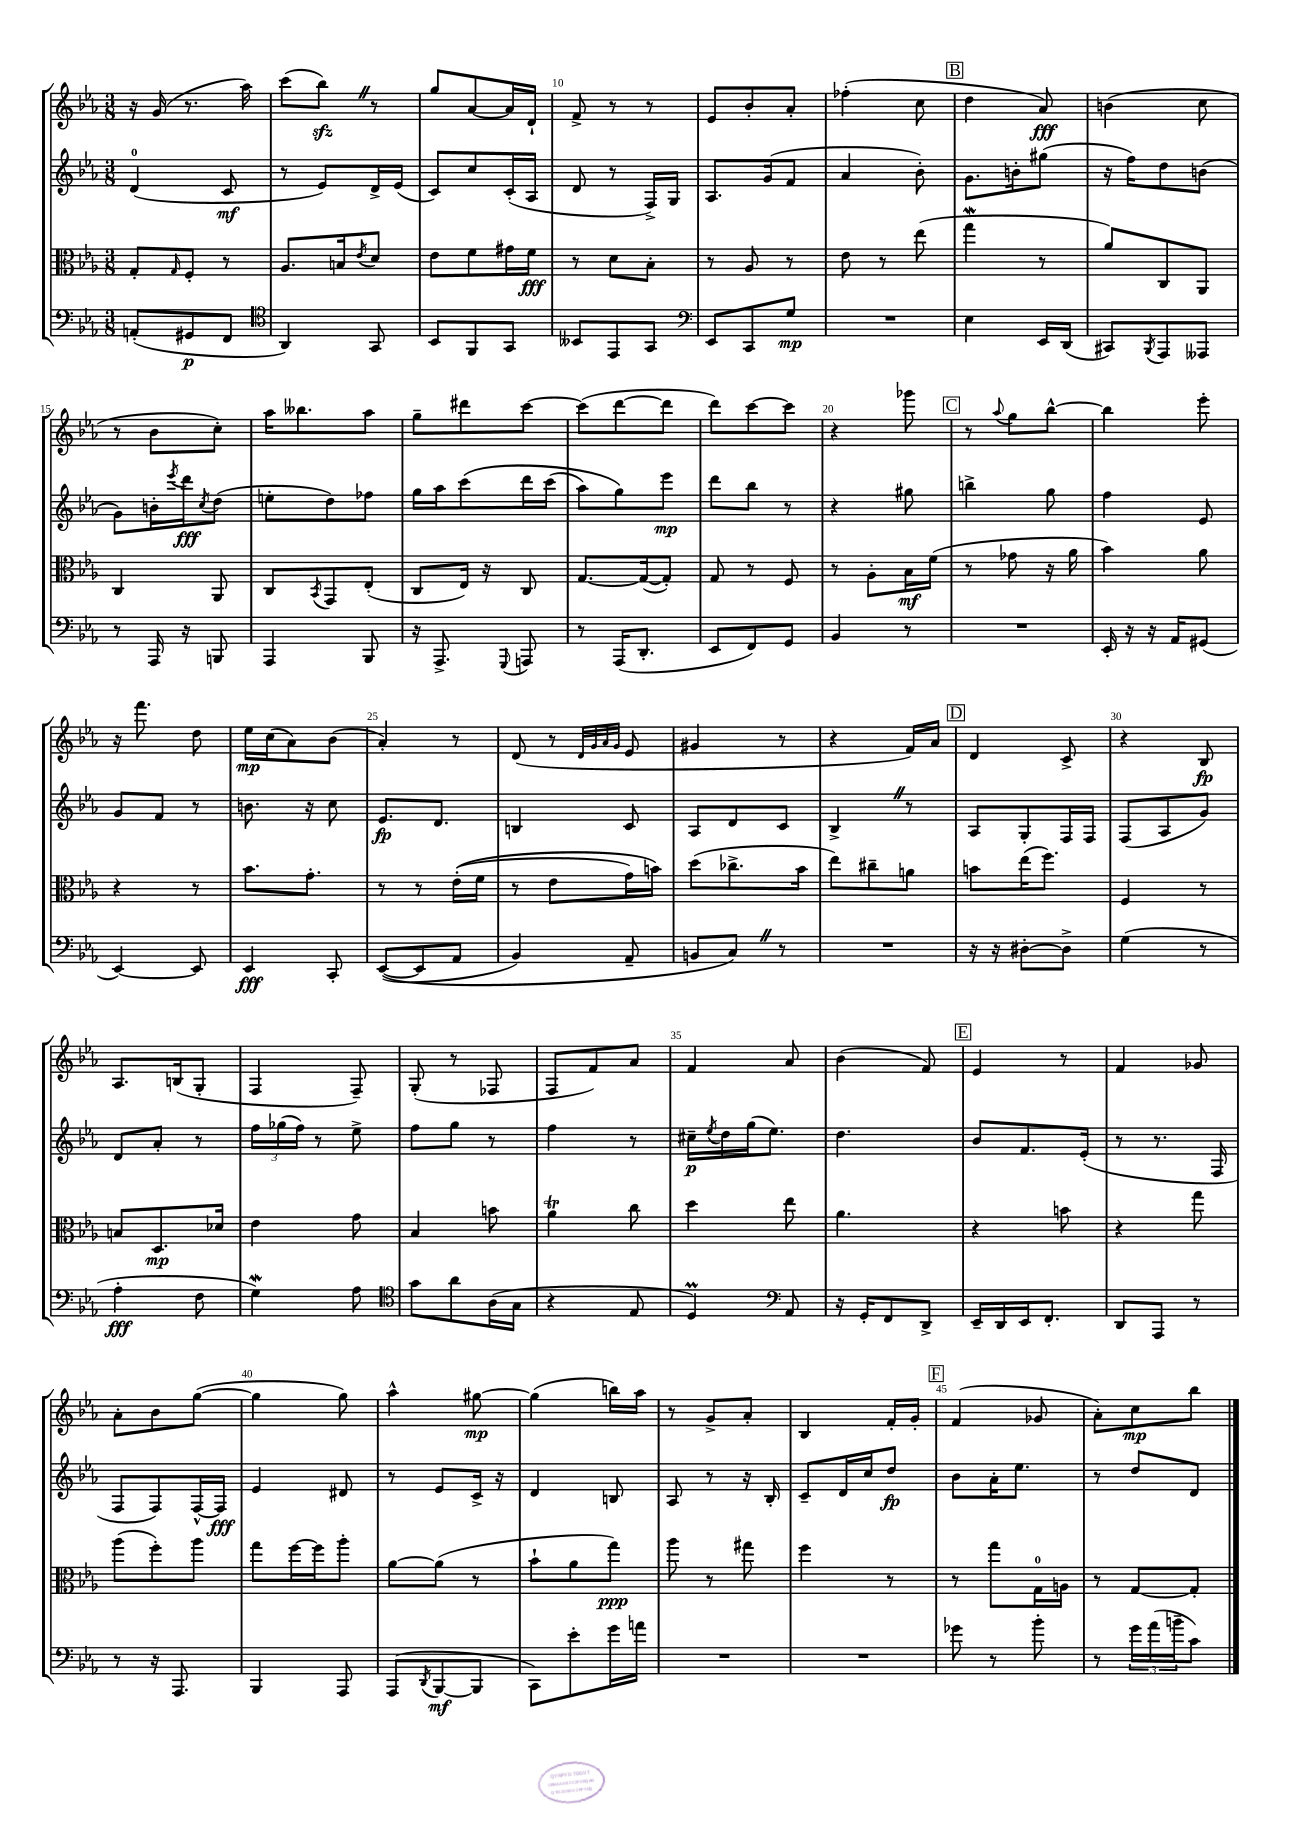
<<
\new StaffGroup <<
\new Staff = "s0" {
    \clef treble \key ees \major \numericTimeSignature \time 3/8
    r16 g'16( r8. aes''16) |
    c'''8( bes''8\sfz) \once \override BreathingSign.text = \markup { \musicglyph "scripts.caesura.straight" } \breathe r8 |
    g''8 aes'8~ aes'16 d'16-! |
    f'8-> r8 r8 |
    ees'8 bes'8-. aes'8-. |
    fes''4-.( c''8 |
    \mark \markup { \box "B" } d''4 aes'8\fff) |
    b'4( c''8 |
    r8 bes'8 c''8-.) |
    aes''16 beses''8. aes''8 |
    g''8-- dis'''8 c'''8~ |
    c'''8( d'''8~ d'''8 |
    d'''8) c'''8~ c'''8 |
    r4 ges'''8 |
    \mark \markup { \box "C" } r8 \appoggiatura { aes''8 } g''8 bes''8~-^ |
    bes''4 ees'''8-. |
    r16 f'''8. d''8 |
    ees''16\mp c''16( aes'8) bes'8( |
    aes'4-.) r8 |
    d'8( r8 \grace { d'32 g'32 aes'32 g'32 } ees'8 |
    gis'4 r8 |
    r4 f'16) aes'16 |
    \mark \markup { \box "D" } d'4 c'8-> |
    r4 bes8\fp |
    aes8. b16( g8-. |
    f4 f8--) |
    g8-.( r8 fes8 |
    f8 f'8) aes'8 |
    f'4 aes'8 |
    bes'4( f'8) |
    \mark \markup { \box "E" } ees'4 r8 |
    f'4 ges'8 |
    aes'8-. bes'8 g''8~( |
    g''4 g''8) |
    aes''4-^ gis''8~\mp |
    gis''4( b''16) aes''16 |
    r8 g'8-> aes'8-. |
    bes4 f'16-. g'16-. |
    \mark \markup { \box "F" } f'4( ges'8 |
    aes'8-.) c''8\mp bes''8 \bar "|." |
}
\new Staff = "s1" {
    \clef treble \key ees \major \numericTimeSignature \time 3/8
    d'4-0( c'8\mf |
    r8 ees'8) d'16-> ees'16( |
    c'8) c''8 c'16-.( aes16 |
    d'8 r8 f16->) g16 |
    aes8. g'16( f'8 |
    aes'4 bes'8-.) |
    \mark \markup { \box "B" } g'8. b'16-. gis''8( |
    r16 f''16) d''8 b'8( |
    g'8) b'16-. \acciaccatura { ees'''8 } d'''16\fff \acciaccatura { c''8 } d''8( |
    e''8-. d''8) fes''8 |
    g''16 aes''16 c'''8\( d'''16 c'''16( |
    aes''8) g''8\) ees'''8\mp |
    d'''8 bes''8 r8 |
    r4 gis''8 |
    \mark \markup { \box "C" } b''4-> g''8 |
    f''4 ees'8 |
    g'8 f'8 r8 |
    b'8. r16 c''8 |
    ees'8.\fp d'8. |
    b4 c'8 |
    aes8 d'8 c'8 |
    bes4-> \once \override BreathingSign.text = \markup { \musicglyph "scripts.caesura.straight" } \breathe r8 |
    \mark \markup { \box "D" } aes8 g8-. f16 f16 |
    f8( aes8 g'8) |
    d'8 aes'8-. r8 |
    \tuplet 3/2 { f''16 ges''16( f''16) } r8 ees''8-> |
    f''8 g''8 r8 |
    f''4 r8 |
    cis''16--\p \acciaccatura { ees''8 } d''16 g''16( ees''8.) |
    d''4. |
    \mark \markup { \box "E" } bes'8 f'8. ees'16-.( |
    r8 r8. f16 |
    f8 f8) f16~-^ f16\fff |
    ees'4 dis'8 |
    r8 ees'8 c'16-> r16 |
    d'4 b8 |
    aes8 r8 r16 bes16-. |
    c'8-- d'16 c''16 d''8\fp |
    \mark \markup { \box "F" } bes'8 aes'16-. ees''8. |
    r8 d''8 d'8 \bar "|." |
}
\new Staff = "s2" {
    \clef alto \key ees \major \numericTimeSignature \time 3/8
    g8-. \grace { g16 } f8-. r8 |
    aes8. b16 \acciaccatura { ees'8 } d'8 |
    ees'8 f'8 gis'16 f'16\fff |
    r8 d'8 bes8-. |
    r8 aes8 r8 |
    ees'8 r8 ees''8( |
    \mark \markup { \box "B" } g''4\mordent r8 |
    aes'8) c8 aes,8 |
    c4 aes,8 |
    c8 \acciaccatura { bes,8 } g,8 ees8-.( |
    c8 ees16) r16 c8 |
    g8.~ g16~( g8-.) |
    g8 r8 f8 |
    r8 aes8-. bes16\mf f'16( |
    \mark \markup { \box "C" } r8 ges'8 r16 aes'16 |
    bes'4) aes'8 |
    r4 r8 |
    bes'8. g'8.-. |
    r8 r8 ees'16-.(\( f'16 |
    r8 ees'8 g'16) b'16\) |
    d''8( ces''8.-> bes'16 |
    ees''8) cis''8-- a'8 |
    \mark \markup { \box "D" } b'8 ees''16( f''8.) |
    f4 r8 |
    b8 d8.\mp des'16 |
    ees'4 g'8 |
    bes4 b'8 |
    aes'4\trill c''8 |
    d''4 ees''8 |
    aes'4. |
    \mark \markup { \box "E" } r4 b'8 |
    r4 g''8 |
    aes''8( f''8-.) aes''8 |
    g''8 f''16~ f''16 aes''8-. |
    aes'8~ aes'8( r8 |
    bes'8-! aes'8 g''8\ppp) |
    aes''8 r8 gis''8 |
    f''4 r8 |
    \mark \markup { \box "F" } r8 g''8 g16-0 a16 |
    r8 g8~ g8-. \bar "|." |
}
\new Staff = "s3" {
    \clef bass \key ees \major \numericTimeSignature \time 3/8
    a,8-.( gis,8\p f,8 |
    \clef tenor aes,4) g,8 |
    bes,8 f,8 g,8 |
    beses,8 ees,8 g,8 |
    \clef bass ees,8 c,8 g8\mp |
    R4. |
    \mark \markup { \box "B" } ees4 ees,16 d,16( |
    cis,8) \acciaccatura { bes,,8 } aes,,8 aeses,,8 |
    r8 aes,,16 r16 b,,8 |
    aes,,4 bes,,8 |
    r16 aes,,8.-> \appoggiatura { g,,8 } a,,8 |
    r8 aes,,16( d,8.-. |
    ees,8 f,8) g,8 |
    bes,4 r8 |
    \mark \markup { \box "C" } R4. |
    ees,16-. r16 r16 aes,16 gis,8( |
    ees,4~) ees,8 |
    ees,4\fff c,8-. |
    ees,8~(\( ees,8 aes,8 |
    bes,4) aes,8-- |
    b,8 c8\) \once \override BreathingSign.text = \markup { \musicglyph "scripts.caesura.straight" } \breathe r8 |
    R4. |
    \mark \markup { \box "D" } r16 r16 dis8~-. dis8-> |
    g4( r8 |
    aes4-.\fff f8 |
    g4\mordent) aes8 |
    \clef tenor g'8 aes'8 aes16( g16 |
    r4 ees8 |
    d4\prall) \clef bass aes,8 |
    r16 g,16-. f,8 d,8-> |
    \mark \markup { \box "E" } ees,16-- d,16 ees,16 f,8.-. |
    d,8 aes,,8 r8 |
    r8 r16 aes,,8. |
    bes,,4 aes,,8 |
    aes,,8( \acciaccatura { d,8 } bes,,8~\mf bes,,8 |
    c,8) ees'8-. g'16 a'16 |
    R4. |
    R4. |
    \mark \markup { \box "F" } ges'8 r8 bes'8-. |
    r8 \tuplet 3/2 { g'16 aes'16( b'16-- } c'8) \bar "|." |
}
>>
>>
\layout { \context { \Score currentBarNumber = #7 \override BarNumber.break-visibility = ##(#f #t #t) barNumberVisibility = #(every-nth-bar-number-visible 5) } }
